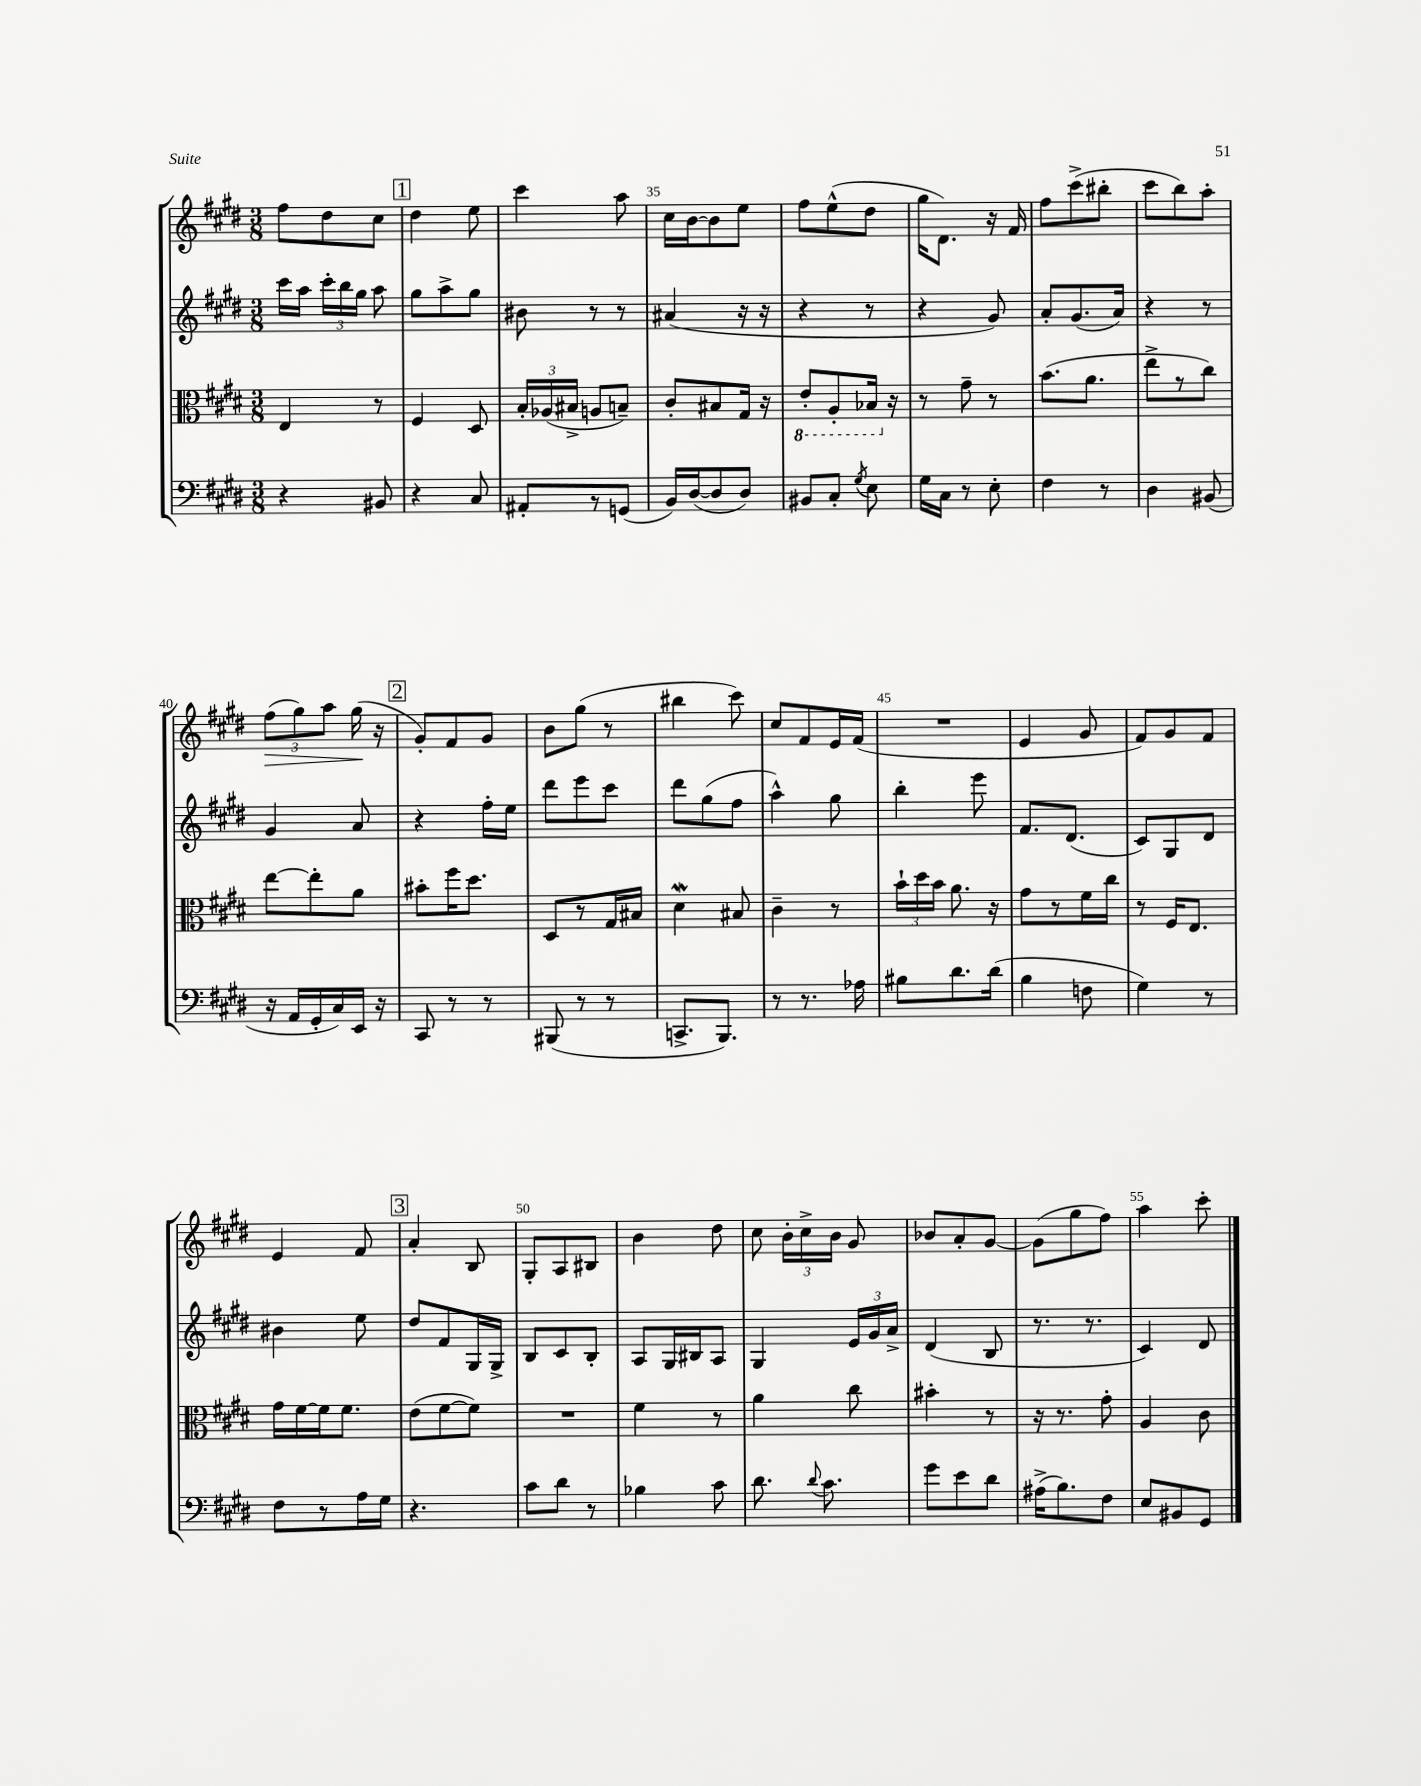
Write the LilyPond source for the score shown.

<<
\new StaffGroup <<
\new Staff = "s0" {
    \clef treble \key e \major \numericTimeSignature \time 3/8
    \autoBeamOff fis''8[ dis''8 cis''8] |
    \mark \markup { \box "1" } dis''4 e''8 |
    cis'''4 a''8 |
    cis''16[ b'16~ b'8 e''8] |
    fis''8[ e''8-^( dis''8] |
    gis''16[ dis'8.]) r16 fis'16 |
    fis''8[ cis'''8->( bis''8]-. |
    cis'''8[ b''8) a''8]-. |
    \tuplet 3/2 { fis''8[\>( gis''8) a''8] } gis''16\!( r16 |
    \mark \markup { \box "2" } gis'8[-.) fis'8 gis'8] |
    b'8[ gis''8]( r8 |
    bis''4 cis'''8) |
    cis''8[ fis'8 e'16 fis'16]( |
    R4. |
    e'4 gis'8 |
    fis'8[) gis'8 fis'8] |
    e'4 fis'8 |
    \mark \markup { \box "3" } a'4-. b8 |
    gis8[-. a8 bis8] |
    b'4 dis''8 |
    cis''8 \tuplet 3/2 { b'16[-. cis''16-> b'16] } gis'8 |
    bes'8[ a'8-. gis'8]~ |
    gis'8[( gis''8 fis''8]) |
    a''4 cis'''8-. \bar "|." |
}
\new Staff = "s1" {
    \clef treble \key e \major \numericTimeSignature \time 3/8
    \autoBeamOff cis'''16[ a''16] \tuplet 3/2 { cis'''16[-. b''16 gis''16] } a''8 |
    \mark \markup { \box "1" } gis''8[ a''8-> gis''8] |
    bis'8 r8 r8 |
    ais'4( r16 r16 |
    r4 r8 |
    r4 gis'8) |
    a'8[-. gis'8.( a'16]) |
    r4 r8 |
    gis'4 a'8 |
    \mark \markup { \box "2" } r4 fis''16[-. e''16] |
    dis'''8[ e'''8 cis'''8] |
    dis'''8[ gis''8( fis''8] |
    a''4-^) gis''8 |
    b''4-. e'''8 |
    fis'8.[ dis'8.]( |
    cis'8[) gis8 dis'8] |
    bis'4 e''8 |
    \mark \markup { \box "3" } dis''8[ fis'8 gis16 gis16]-> |
    b8[ cis'8 b8]-. |
    a8[ gis16 bis16 a8] |
    gis4 \tuplet 3/2 { e'16[ gis'16 a'16]-> } |
    dis'4( b8 |
    r8. r8. |
    cis'4) dis'8 \bar "|." |
}
\new Staff = "s2" {
    \clef alto \key e \major \numericTimeSignature \time 3/8
    \autoBeamOff e4 r8 |
    \mark \markup { \box "1" } fis4 dis8 |
    \tuplet 3/2 { b16[-. aes16( bis16]-> } a8[ b8]--) |
    cis'8[-. bis8 gis16] r16 |
    \ottava #-1 e8[-. a,8-. bes,16] \ottava #0 r16 |
    r8 gis'8-- r8 |
    b'8.[( a'8.] |
    e''8[-> r8 cis''8]) |
    e''8[~ e''8-. a'8] |
    \mark \markup { \box "2" } bis'8[-. fis''16 dis''8.] |
    dis8[ r8 gis16 bis16] |
    dis'4\mordent bis8 |
    cis'4-- r8 |
    \tuplet 3/2 { b'16[-! dis''16 b'16] } a'8. r16 |
    gis'8[ r8 fis'16 cis''16] |
    r8 fis16[ e8.] |
    gis'16[ fis'16~ fis'16 fis'8.] |
    \mark \markup { \box "3" } e'8[( fis'8~ fis'8]) |
    R4. |
    fis'4 r8 |
    a'4 cis''8 |
    bis'4-. r8 |
    r16 r8. gis'8-. |
    a4 cis'8 \bar "|." |
}
\new Staff = "s3" {
    \clef bass \key e \major \numericTimeSignature \time 3/8
    \autoBeamOff r4 bis,8 |
    \mark \markup { \box "1" } r4 cis8 |
    ais,8[-. r8 g,8]( |
    b,16[) dis16~( dis8 dis8]) |
    bis,8[ cis8]-. \acciaccatura { gis8 } e8 |
    gis16[ cis16] r8 e8-. |
    fis4 r8 |
    dis4 bis,8( |
    r16 a,16[ gis,16-. cis16) e,16] r16 |
    \mark \markup { \box "2" } cis,8 r8 r8 |
    bis,,8( r8 r8 |
    c,8.[-> b,,8.]) |
    r8 r8. aes16 |
    bis8[ dis'8. dis'16]( |
    b4 f8 |
    gis4) r8 |
    fis8[ r8 a16 gis16] |
    \mark \markup { \box "3" } r4. |
    cis'8[ dis'8] r8 |
    bes4 cis'8 |
    dis'8. \appoggiatura { dis'8 } cis'8. |
    gis'8[ e'8 dis'8] |
    ais16[->( b8.) fis8] |
    e8[ bis,8 gis,8] \bar "|." |
}
>>
>>
\layout { \context { \Score currentBarNumber = #32 \override BarNumber.break-visibility = ##(#f #t #t) barNumberVisibility = #(every-nth-bar-number-visible 5) } }
